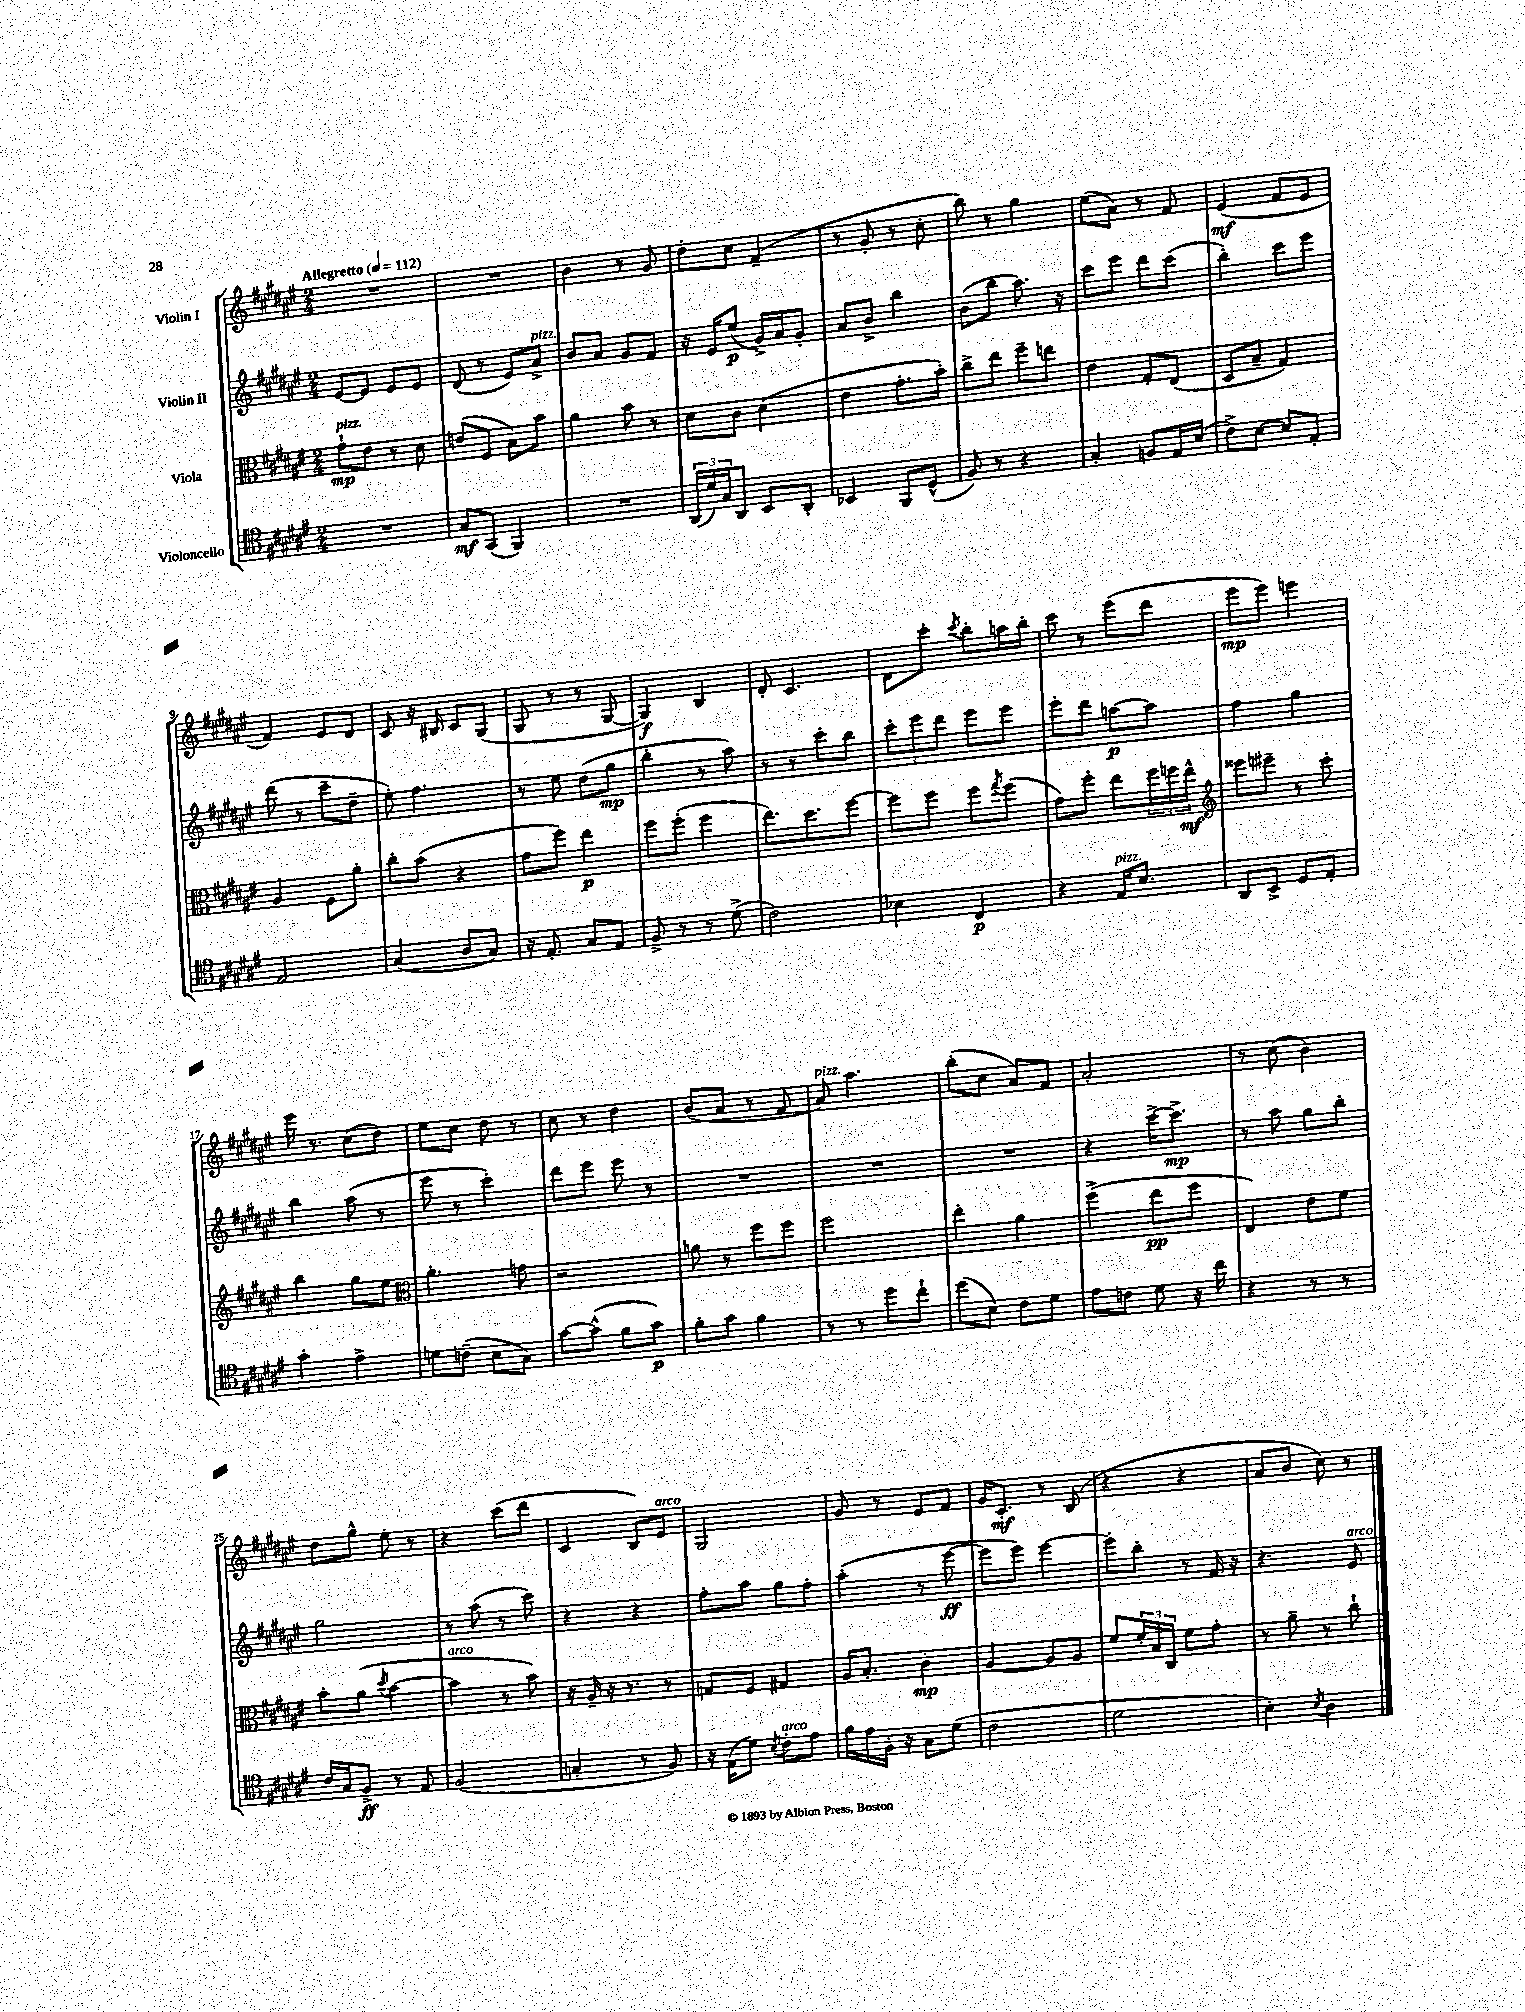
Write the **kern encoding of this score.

**kern	**dynam	**kern	**dynam	**kern	**dynam	**kern	**dynam
*part4	*part4	*part3	*part3	*part2	*part2	*part1	*part1
*staff4	*staff4	*staff3	*staff3	*staff2	*staff2	*staff1	*staff1
*I"Violoncello	*	*I"Viola	*	*I"Violin II	*	*I"Violin I	*
*clefC4	*	*clefC3	*	*clefG2	*	*clefG2	*
*k[f#c#g#d#a#e#]	*	*k[f#c#g#d#a#e#]	*	*k[f#c#g#d#a#e#]	*	*k[f#c#g#d#a#e#]	*
*M2/4	*	*M2/4	*	*M2/4	*	*M2/4	*
*MM112	*	*MM112	*	*MM112	*	*MM112	*
=1	=1	=1	=1	=1	=1	=1	=1
!	!	!	!	!	!	!LO:TX:a:B:t=Allegretto	!
!	!	!LO:TX:a:i:t=pizz.	!	!	!	!	!
2r	.	8g#`\L	mp	[8e#/L	.	2r	.
.	.	8e#\J	.	8e#/J]	.	.	.
.	.	8r	.	8e#/L	.	.	.
.	.	8d#\	.	8e#/J	.	.	.
=2	=2	=2	=2	=2	=2	=2	=2
8G#/L	mf	(8en/L	.	(8d#/	.	2r	.
(8GG#/J	.	8F#/J	.	8r	.	.	.
4FF#/)	.	8B\L)	.	8e#/L)	.	.	.
!	!	!	!	!LO:TX:a:i:t=pizz.	!	!	!
.	.	8b\J	.	8a#^/J	.	.	.
=3	=3	=3	=3	=3	=3	=3	=3
2r	.	4a#\	.	8b/L	.	4b\	.
.	.	.	.	8a#/J	.	.	.
.	.	8b\	.	8g#/L	.	8r	.
.	.	8r	.	8f#/J	.	8g#/	.
=4	=4	=4	=4	=4	=4	=4	=4
(24AA#/LL	.	8d#\L	.	16r	.	8dd#'\L	.
24d#/)	.	.	.	.	.	.	.
.	.	.	.	16e#/KL	.	.	.
24G#/J	.	.	.	.	.	.	.
8AA#/J	.	8c#\J	.	(8ee#/J	p	8cc#\J	.
8BB/L	.	(4d#\	.	16g#^/LL)	.	(4f#~/	.
.	.	.	.	16a#/J	.	.	.
8AA#'/J	.	.	.	8g#'/J	.	.	.
=5	=5	=5	=5	=5	=5	=5	=5
4BB-X/	.	4e#\	.	8a#/L	.	8r	.
.	.	.	.	8b^/J	.	8g#'/	.
8FF#/L	.	8.g#'\L	.	4bb\	.	8r	.
(8D#^^/J	.	.	.	.	.	8cc#'\	.
.	.	16b'\Jk)	.	.	.	.	.
=6	=6	=6	=6	=6	=6	=6	=6
8F#/)	.	8cc#^\L	.	(8b\L	.	8bb\)	.
8r	.	8ee#\J	.	8bb\J	.	8r	.
4r	.	8ff#~\L	.	8.aa#\)	.	4gg#\	.
.	.	8een\J	.	.	.	.	.
.	.	.	.	16r	.	.	.
=7	=7	=7	=7	=7	=7	=7	=7
4G#'/	.	4e#\	.	8ccc#\L	.	(8ee#\L	.
.	.	.	.	8eee#\J	.	8a#\J)	.
8Fn/L	.	8G#'/L	.	8ddd#\L	.	8r	.
16E#/L	.	(8E#/J	.	(8ccc#\J	.	8f#/	.
(16B/JJ	.	.	.	.	.	.	.
=8	=8	=8	=8	=8	=8	=8	=8
8c#^\L)	.	8D#/L	.	4bb'\)	.	(4e#/	mf
[8B\J	.	8B~/J	.	.	.	.	.
8B/L]	.	4G#/)	.	8ccc#\L	.	8f#/L	.
8E#'/J	.	.	.	8eee#\J	.	8e#/J	.
!!LO:LB:g=z
=9	=9	=9	=9	=9	=9	=9	=9
2E#/	.	4A#/	.	(8ddd#\	.	4f#/)	.
.	.	.	.	8r	.	.	.
.	.	8F#\L	.	8ccc#~\L	.	8e#/L	.
.	.	8a#'\J	.	8dd#~\J	.	8d#/J	.
=10	=10	=10	=10	=10	=10	=10	=10
(4G#/	.	8cc#'\L	.	8ee#'\)	.	8c#/	.
.	.	(8b\J	.	4.ff#\	.	16r	.
.	.	.	.	.	.	16B#X/	.
8A#/L	.	4r	.	.	.	8c#/L	.
8G#/J)	.	.	.	.	.	(8G#/J	.
=11	=11	=11	=11	=11	=11	=11	=11
16r	.	8g#\L	.	8r	.	8G#/	.
8.E#'/	.	.	.	.	.	.	.
.	.	8ff#\J)	.	8ee#\	.	8r	.
8G#/L	.	4ee#\	p	(8dd#\L	.	8r	.
8E#/J	.	.	.	8gg#\J	mp	[8G#/	.
=12	=12	=12	=12	=12	=12	=12	=12
8F#^/	.	8ff#\L	.	4bb'\	.	4G#/])	f
8r	.	(8ff#'\J	.	.	.	.	.
8r	.	4ff#\	.	8r	.	4B/	.
(8d#^\	.	.	.	8aa#\)	.	.	.
=13	=13	=13	=13	=13	=13	=13	=13
2c#\)	.	8.ee#\L)	.	8r	.	8d#'/	.
.	.	.	.	8r	.	4.c#/	.
.	.	8.dd#\	.	.	.	.	.
.	.	.	.	8ccc#'\L	.	.	.
.	.	[8ff#\J	.	8bb\J	.	.	.
=14	=14	=14	=14	=14	=14	=14	=14
4B-X\	.	8ff#\L]	.	12ccc#'\L	.	8d#\L	.
.	.	.	.	12eee#\	.	.	.
.	.	8ff#\J	.	.	.	8ccc#'\J	.
.	.	.	.	12ddd#\J	.	.	.
.	.	.	.	.	.	8qccc#/	.
4C#/	p	8ff#\L	.	8eee#\L	.	8bb'\L	.
.	.	8qgg#/	.	.	.	.	.
.	.	(8ff#\J	.	8eee#\J	.	16aan\L	.
.	.	.	.	.	.	16bb'\JJ	.
=15	=15	=15	=15	=15	=15	=15	=15
4r	.	8g#\L)	.	8eee#'\L	.	8ccc#\	.
.	.	8ff#'\J	.	8ddd#\J	.	8r	.
!LO:TX:a:i:t=pizz.	!	!	!	!	!	!	!
16E#/KL	.	8ee#\L	.	[8aan\L	p	(8eee#\L	.
8.B/J	.	.	.	.	.	.	.
.	.	24ff#\L	.	8aa\J]	.	8ddd#\J	.
.	.	24ffn\	.	.	.	.	.
.	.	24ee#^^\JJ	mf	.	.	.	.
=16	=16	=16	=16	=16	=16	=16	=16
*	*	*clefG2	*	*	*	*	*
8AA#/L	.	8eee##X\L	.	4ff#\	.	8eee#\L	mp
8BB^/J	.	8eee#X~\J	.	.	.	8eee#\J)	.
8D#/L	.	8r	.	4gg#\	.	4eeen\	.
8E#'/J	.	8ccc#'\	.	.	.	.	.
!!LO:LB:g=z
=17	=17	=17	=17	=17	=17	=17	=17
4g#'\	.	4bb\	.	4bb\	.	16eee#\	.
.	.	.	.	.	.	8.r	.
4e#^\	.	8gg#\L	.	(8aa#\	.	(8cc#\L	.
.	.	8ee#\J	.	8r	.	8dd#\J)	.
=18	=18	=18	=18	=18	=18	=18	=18
*	*	*clefC3	*	*	*	*	*
8dn\L	.	4.a#'\	.	8eee#\	.	8ee#\L	.
(8cn~\J	.	.	.	8r	.	8cc#\J	.
8B\L	.	.	.	4ccc#'\)	.	8dd#\	.
8G#\J)	.	8gn\	.	.	.	8r	.
=19	=19	=19	=19	=19	=19	=19	=19
[8g#\L	.	2r	.	8ddd#\L	.	8cc#\	.
(8g#^^\J]	.	.	.	8eee#\J	.	8r	.
8f#\L	.	.	.	8eee#\	.	4dd#\	.
8g#\J)	p	.	.	8r	.	.	.
=20	=20	=20	=20	=20	=20	=20	=20
8f#'\L	.	8an\	.	2r	.	(8b/L	.
8g#\J	.	8r	.	.	.	8a#/J	.
4f#\	.	8ff#\L	.	.	.	8r	.
.	.	8ff#\J	.	.	.	8f#/	.
=21	=21	=21	=21	=21	=21	=21	=21
!	!	!	!	!	!	!LO:TX:a:i:t=pizz.	!
8r	.	2ff#\	.	2r	.	8a#/)	.
8r	.	.	.	.	.	4.aa#\	.
8dd#\L	.	.	.	.	.	.	.
8cc#`\J	.	.	.	.	.	.	.
=22	=22	=22	=22	=22	=22	=22	=22
(8dd#\L	.	4ee#'\	.	2r	.	(8bb'\L	.
8B\J)	.	.	.	.	.	8cc#\J	.
8c#\L	.	4a#\	.	.	.	8a#/L)	.
8d#\J	.	.	.	.	.	8f#/J	.
=23	=23	=23	=23	=23	=23	=23	=23
8e#\L	.	(4ff#^\	.	4r	.	2a#'/	.
8cn\J	.	.	.	.	.	.	.
8d#\	.	8ee#\L	pp	[16ccc#^\KL	.	.	.
.	.	.	.	8.ccc#^\J]	mp	.	.
16r	.	8ff#\J	.	.	.	.	.
16cc#\	.	.	.	.	.	.	.
=24	=24	=24	=24	=24	=24	=24	=24
4r	.	4E#/)	.	8r	.	8r	.
.	.	.	.	8aa#\	.	(8cc#\	.
8r	.	8e#\L	.	8gg#\L	.	4b\)	.
8r	.	8f#\J	.	8bb'\J	.	.	.
!!LO:LB:g=z
=25	=25	=25	=25	=25	=25	=25	=25
16c#/LL	.	8b'\L	.	2gg#\	.	8dd#\L	.
16G#/J	.	.	.	.	.	.	.
8F#^/J	ff	(8a#\J	.	.	.	8gg#^^\J	.
.	.	8qdd#/	.	.	.	.	.
8r	.	[4b\	.	.	.	8ee#'\	.
8E#/	.	.	.	.	.	8r	.
=26	=26	=26	=26	=26	=26	=26	=26
!	!	!LO:TX:a:i:t=arco	!	!	!	!	!
(2F#/	.	4b\]	.	8r	.	4r	.
.	.	.	.	(8aa#\	.	.	.
.	.	8r	.	8r	.	(8ccc#\L	.
.	.	8b\)	.	8ccc#\)	.	8ddd#\J	.
=27	=27	=27	=27	=27	=27	=27	=27
4Gn'/	.	16r	.	4r	.	4c#/	.
.	.	16A#~/	.	.	.	.	.
.	.	16r	.	.	.	.	.
.	.	8.r	.	.	.	.	.
8r	.	.	.	4r	.	8B/L)	.
!	!	!	!	!	!	!LO:TX:a:i:t=arco	!
8F#/)	.	8r	.	.	.	8e#/J	.
=28	=28	=28	=28	=28	=28	=28	=28
16r	.	8Gn/L	.	8ff#'\L	.	2G#/	.
(16E#\KL	.	.	.	.	.	.	.
8d#\J)	.	8F#/J	.	8aa#\J	.	.	.
8qB/	.	.	.	.	.	.	.
!LO:TX:a:i:t=arco	!	!	!	!	!	!	!
8c#'\L	.	4G#X/	.	8gg#\L	.	.	.
8e#\J	.	.	.	8ff#'\J	.	.	.
=29	=29	=29	=29	=29	=29	=29	=29
16f#\LL	.	16A#/KL	.	(4aa#'\	.	8g#/	.
16e#\	.	8.B'/J	.	.	.	.	.
16F#'\JJ	.	.	.	.	.	8r	.
16r	.	.	.	.	.	.	.
8G#\L	.	4c#'\	mp	8r	.	8e#/L	.
(8d#\J	.	.	.	[8eee#\	ff	8f#/J	.
=30	=30	=30	=30	=30	=30	=30	=30
2c#\	.	[4A#/	.	8eee#\L]	.	16g#/KL	.
.	.	.	.	.	.	8.c#'/J	mf
.	.	.	.	8eee#\J)	.	.	.
.	.	8A#/L]	.	[4eee#\	.	8r	.
.	.	8A#/J	.	.	.	(8B/	.
=31	=31	=31	=31	=31	=31	=31	=31
2d#\	.	8f#/L	.	8eee#'\L]	.	4r	.
.	.	24f#'/L	.	8bb'\J	.	.	.
.	.	24B/	.	.	.	.	.
.	.	24C#/JJ	.	.	.	.	.
.	.	8f#\L	.	8r	.	4r	.
.	.	8g#'\J	.	16f#/	.	.	.
.	.	.	.	16r	.	.	.
=32	=32	=32	=32	=32	=32	=32	=32
4B'\)	.	8r	.	4.r	.	8a#/L	.
.	.	8a#~\	.	.	.	8b/J	.
8qB/	.	.	.	.	.	.	.
4A#\	.	8r	.	.	.	8cc#\)	.
!	!	!	!	!LO:TX:a:i:t=arco	!	!	!
.	.	8cc#`\	.	8e#/	.	8r	.
==	==	==	==	==	==	==	==
*-	*-	*-	*-	*-	*-	*-	*-
